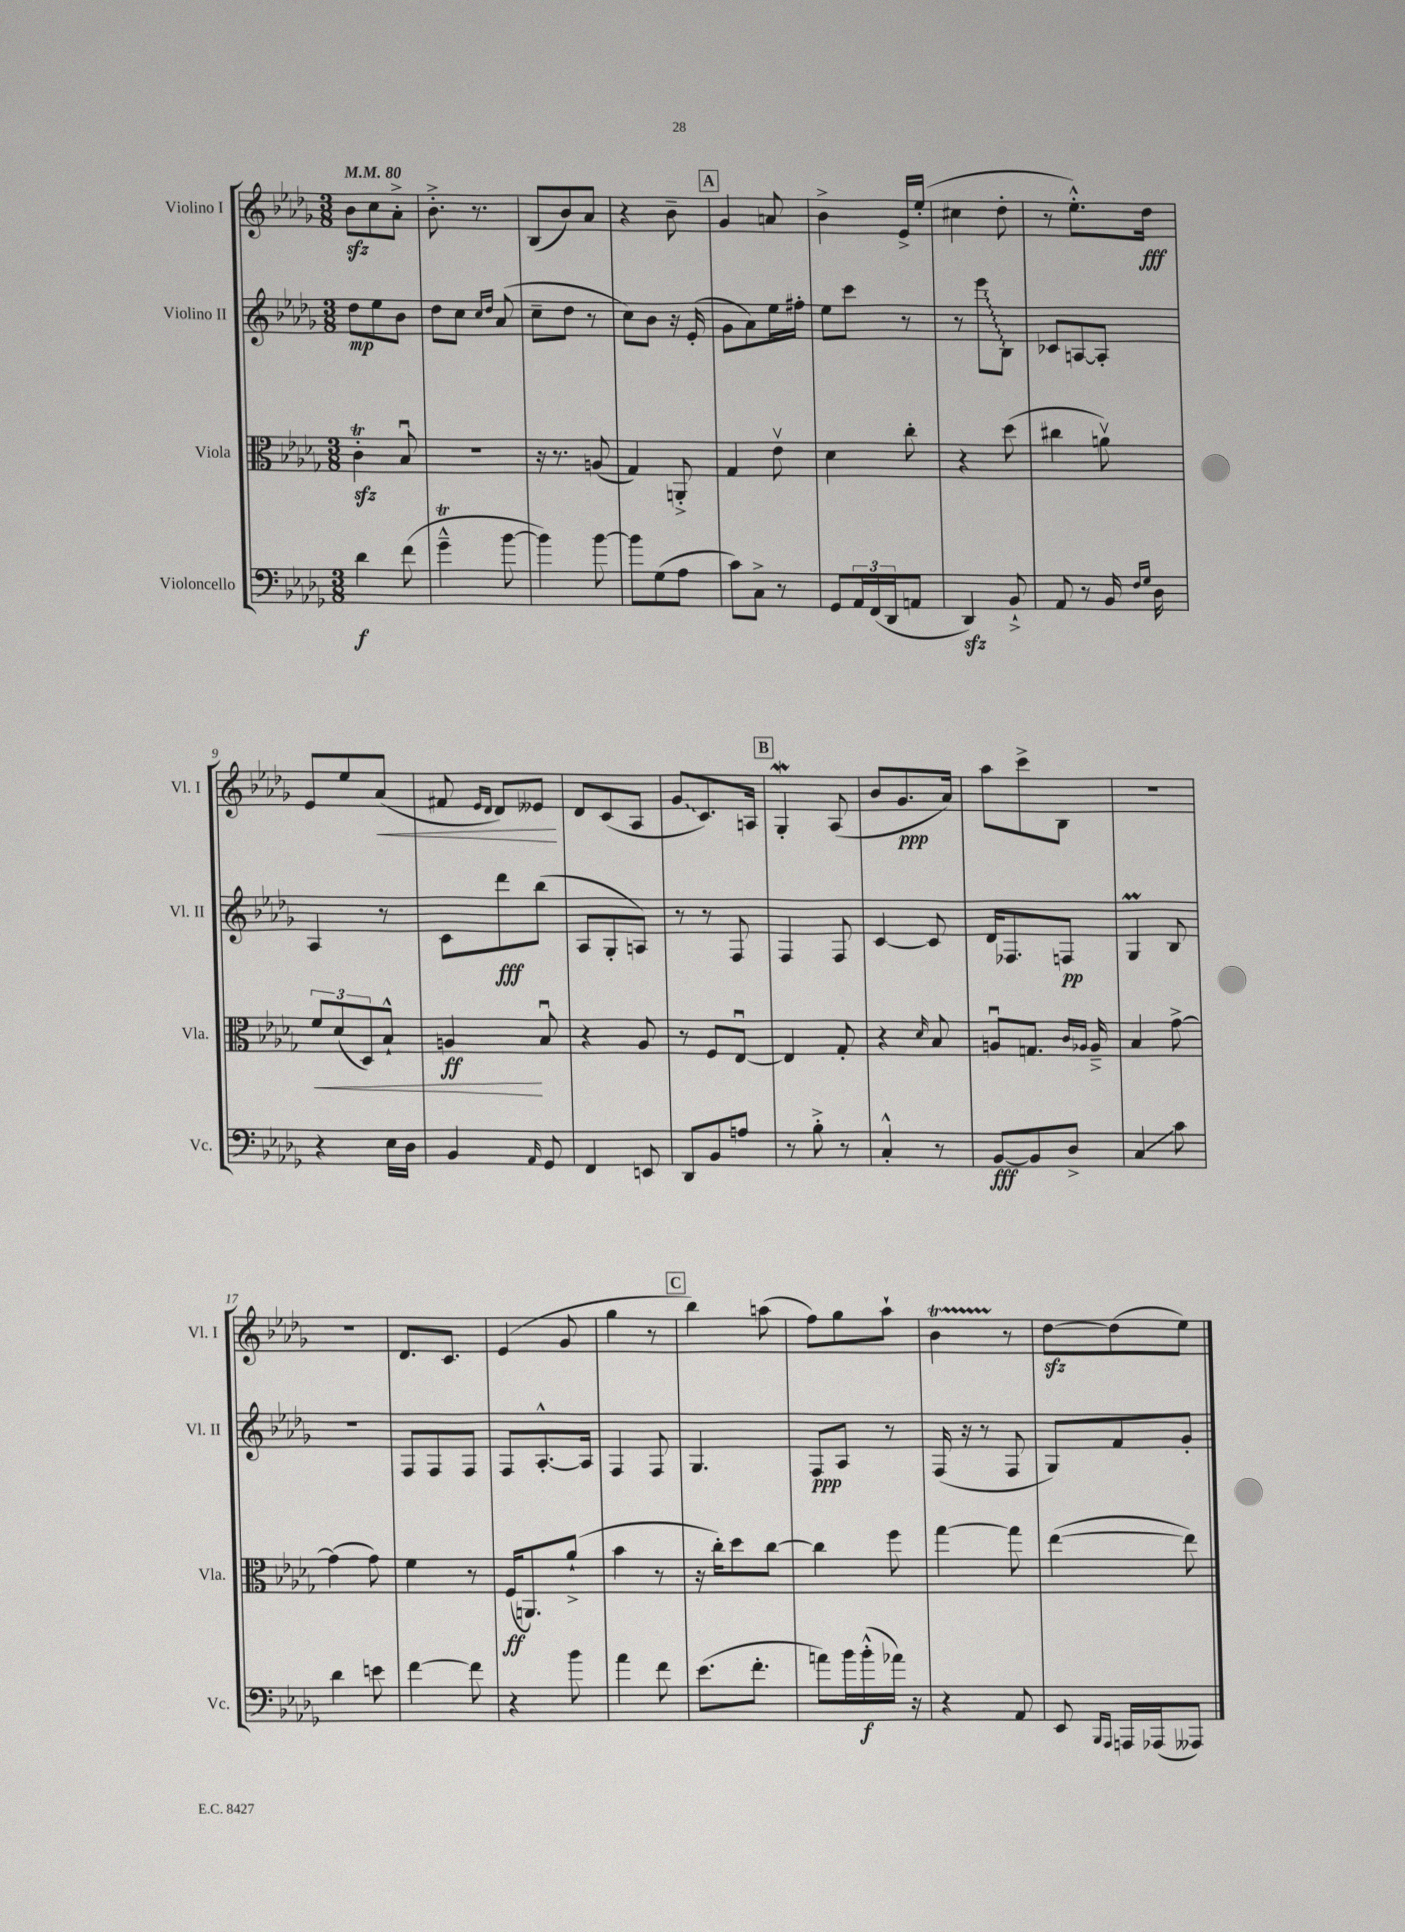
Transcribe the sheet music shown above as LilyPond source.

<<
\new StaffGroup <<
\new Staff = "s0" \with { instrumentName = "Violino I" shortInstrumentName = "Vl. I" } {
    \clef treble \key des \major \numericTimeSignature \time 3/8 \tempo 4 = 80
    bes'8\sfz c''8 aes'8-.-> |
    bes'8.-.-> r8. |
    bes8( bes'8) aes'8 |
    r4 bes'8-- |
    \mark \markup { \box "A" } ges'4 a'8 |
    bes'4-> ees'16-> ees''16-.( |
    cis''4 des''8-. |
    r8 ees''8.-.-^) des''16\fff |
    ees'8 ees''8 aes'8\<( |
    fis'8 \grace { ees'16 des'16 } des'8) eeses'8\! |
    des'8 c'8( aes8 |
    \once \override Glissando.style = #'zigzag ges'8\glissando c'8.) a16 |
    \mark \markup { \box "B" } ges4-.\mordent aes8( |
    bes'8 ges'8.\ppp aes'16) |
    aes''8 c'''8-> bes8 |
    R4. |
    R4. |
    des'8. c'8. |
    ees'4( ges'8 |
    ges''4 r8 |
    \mark \markup { \box "C" } bes''4) a''8( |
    f''8) ges''8 aes''8-! |
    bes'4\startTrillSpan r8\stopTrillSpan |
    des''8~\sfz des''8( ees''8) \bar "|." |
}
\new Staff = "s1" \with { instrumentName = "Violino II" shortInstrumentName = "Vl. II" } {
    \clef treble \key des \major \numericTimeSignature \time 3/8
    des''8\mp ees''8 bes'8 |
    des''8 c''8 \grace { c''16 des''16 } aes'8( |
    c''8-- des''8 r8 |
    c''8) bes'8 r16 ees'16-.( |
    \mark \markup { \box "A" } ges'8 aes'8) ees''16 fis''16-. |
    ees''8 c'''8 r8 |
    r8 \once \override Glissando.style = #'zigzag ees'''8\glissando bes8 |
    ces'8 a8~ a8-. |
    aes4 r8 |
    c'8 des'''8\fff bes''8( |
    aes8 ges8-. a8) |
    r8 r8 f8 |
    \mark \markup { \box "B" } f4 f8 |
    c'4~ c'8 |
    des'16 fes8. f8\pp |
    ges4\prall bes8 |
    R4. |
    f8 f8 f8 |
    f8 aes8.~-.-^ aes16 |
    f4 f8 |
    \mark \markup { \box "C" } ges4. |
    f8\ppp aes8 r8 |
    f16( r16 r8 f8 |
    ges8) f'8 ges'8-. \bar "|." |
}
\new Staff = "s2" \with { instrumentName = "Viola" shortInstrumentName = "Vla." } {
    \clef alto \key des \major \numericTimeSignature \time 3/8
    c'4-.\trill\sfz bes8\downbow |
    R4. |
    r16 r8. a8( |
    ges4) a,8-.-> |
    \mark \markup { \box "A" } ges4 ees'8\upbow |
    des'4 c''8-. |
    r4 des''8( |
    cis''4 a'8\upbow) |
    \tuplet 3/2 { f'8\< des'8( des8) } bes8-!-^ |
    a4\ff\! bes8\downbow |
    r4 aes8 |
    r8 f8 ees8~\downbow |
    \mark \markup { \box "B" } ees4 ges8-. |
    r4 \grace { des'16 } bes8 |
    a8\downbow g8. \grace { c'16 aes16 } aes16---> |
    bes4 ges'8~-> |
    ges'4( ges'8) |
    f'4 r8 |
    f16\ff( a,8.) aes'8-!->( |
    bes'4 r8 |
    \mark \markup { \box "C" } r16 c''16-.) des''8 c''8~ |
    c''4 f''8 |
    ges''4~ ges''8 |
    ees''4~( ees''8) \bar "|." |
}
\new Staff = "s3" \with { instrumentName = "Violoncello" shortInstrumentName = "Vc." } {
    \clef bass \key des \major \numericTimeSignature \time 3/8
    des'4\f f'8( |
    ges'4---^\trill bes'8~ |
    bes'4) bes'8~ |
    bes'8 ges8( aes8 |
    \mark \markup { \box "A" } c'8) c8-> r8 |
    ges,8 \tuplet 3/2 { aes,16 f,16( des,16 } a,8 |
    des,4\sfz) bes,8-!-> |
    aes,8 r8 bes,16 \grace { f16 ges16 } des16 |
    r4 ees16 des16 |
    bes,4 \grace { aes,16 } ges,8 |
    f,4 e,8 |
    des,8 bes,8 a8 |
    \mark \markup { \box "B" } r8 bes8-.-> r8 |
    c4-.-^ r8 |
    bes,8~\fff bes,8 des8-> |
    c4\glissando c'8 |
    des'4 e'8 |
    f'4~ f'8 |
    r4 bes'8 |
    aes'4 f'8 |
    \mark \markup { \box "C" } ees'8.( f'8.-. |
    a'8) bes'16 bes'16-.-^\f( aes'16) r16 |
    r4 aes,8 |
    ees,8 \grace { bes,,16 aes,,16 } a,,16 aes,,16( aeses,,8) \bar "|." |
}
>>
>>
